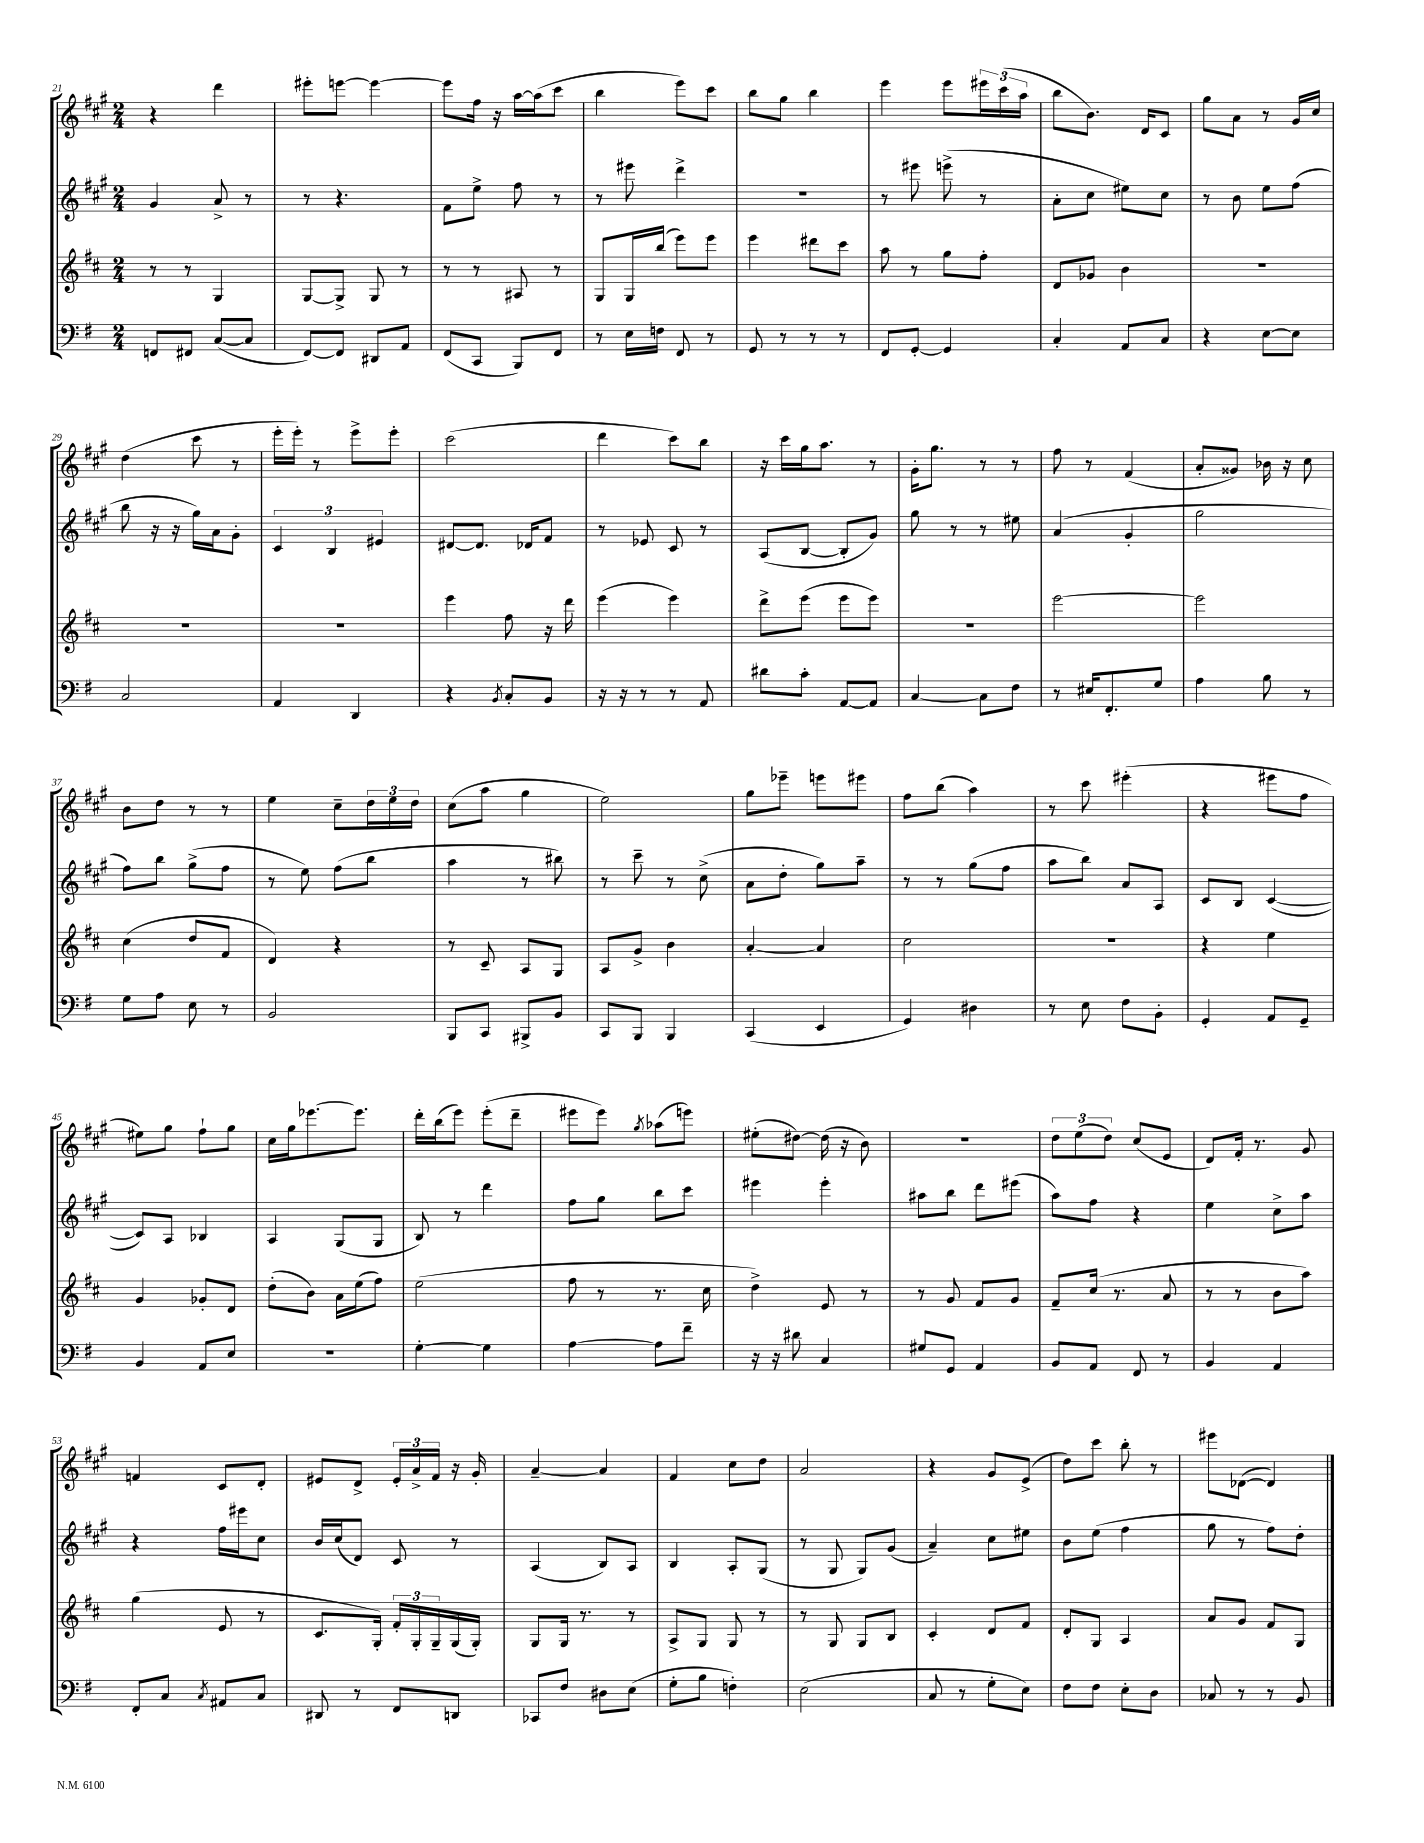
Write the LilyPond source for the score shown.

<<
\new StaffGroup <<
\new Staff = "s0" {
    \clef treble \key a \major \numericTimeSignature \time 2/4
    r4 d'''4 |
    eis'''8-. e'''8~ e'''4~ |
    e'''8 fis''16 r16 a''16~ a''16( cis'''8 |
    b''4 e'''8) cis'''8 |
    b''8 gis''8 b''4 |
    e'''4 e'''8 \tuplet 3/2 { eis'''16 cis'''16( a''16 } |
    b''8 b'8.) d'16 cis'8 |
    gis''8 a'8 r8 gis'16 cis''16 |
    d''4( cis'''8 r8 |
    e'''16-. e'''16-.) r8 e'''8-> e'''8-. |
    cis'''2( |
    d'''4 cis'''8) b''8 |
    r16 cis'''16 gis''16 a''8. r8 |
    gis'16-. gis''8. r8 r8 |
    fis''8 r8 fis'4( |
    a'8-. gisis'8) bes'16 r16 cis''8 |
    b'8 d''8 r8 r8 |
    e''4 cis''8-- \tuplet 3/2 { d''16 e''16 d''16 } |
    cis''8( a''8 gis''4 |
    e''2) |
    gis''8 ees'''8-- e'''8 eis'''8 |
    fis''8 b''8( a''4) |
    r8 cis'''8 eis'''4-.( |
    r4 eis'''8 fis''8 |
    eis''8) gis''8 fis''8-! gis''8 |
    cis''16 gis''16 ees'''8.~ ees'''8. |
    d'''16-. b''16( e'''8) e'''8-.( d'''8-- |
    eis'''8 eis'''8) \acciaccatura { gis''8 } aes''8( e'''8) |
    eis''8-.( dis''8~) dis''16( r16 b'8) |
    r2 |
    \tuplet 3/2 { d''8 e''8( d''8) } cis''8( e'8 |
    d'8) fis'16-. r8. gis'8 |
    f'4 cis'8 d'8-. |
    eis'8 d'8-> \tuplet 3/2 { eis'16-. a'16-> fis'16 } r16 gis'16-. |
    a'4~-- a'4 |
    fis'4 cis''8 d''8 |
    a'2 |
    r4 gis'8 e'8->( |
    d''8) cis'''8 b''8-. r8 |
    eis'''8 des'8~( des'4) \bar "|." |
}
\new Staff = "s1" {
    \clef treble \key a \major \numericTimeSignature \time 2/4
    gis'4 a'8-> r8 |
    r8 r4. |
    fis'8 e''8-> fis''8 r8 |
    r8 eis'''8 d'''4-> |
    R2 |
    r8 eis'''8 e'''8->( r8 |
    a'8-. cis''8 eis''8) cis''8 |
    r8 b'8 e''8 fis''8( |
    b''8 r16 r16 gis''16) a'16 gis'8-. |
    \tuplet 3/2 { cis'4 b4 eis'4 } |
    dis'8~ dis'8. des'16 fis'8 |
    r8 ees'8 cis'8 r8 |
    a8( b8~ b8-. gis'8) |
    gis''8 r8 r8 eis''8 |
    a'4( gis'4-. |
    gis''2 |
    fis''8) b''8 gis''8->( fis''8 |
    r8 e''8) fis''8( b''8 |
    a''4 r8 bis''8) |
    r8 cis'''8-- r8 cis''8->( |
    a'8 d''8-. gis''8) a''8-- |
    r8 r8 gis''8( fis''8 |
    a''8 b''8) a'8 a8 |
    cis'8 b8 cis'4~( |
    cis'8) a8 bes4 |
    a4 gis8( gis8 |
    b8) r8 d'''4 |
    fis''8 gis''8 b''8 cis'''8 |
    eis'''4 eis'''4-. |
    ais''8 b''8 d'''8 eis'''8( |
    a''8) fis''8 r4 |
    e''4 cis''8-> a''8 |
    r4 fis''16 eis'''16 cis''8 |
    b'16 cis''16( d'8) cis'8 r8 |
    a4( b8) a8 |
    b4 a8-. gis8( |
    r8 gis8 gis8) gis'8( |
    a'4--) cis''8 eis''8 |
    b'8 e''8( fis''4 |
    gis''8 r8 fis''8) d''8-. \bar "|." |
}
\new Staff = "s2" {
    \clef treble \key d \major \numericTimeSignature \time 2/4
    r8 r8 g4 |
    g8~ g8-> g8 r8 |
    r8 r8 ais8 r8 |
    g8 g16 b''16( e'''8) e'''8 |
    e'''4 dis'''8 cis'''8 |
    a''8 r8 g''8 fis''8-. |
    d'8 ges'8 b'4 |
    R2 |
    R2 |
    R2 |
    e'''4 fis''8 r16 d'''16 |
    e'''4( e'''4) |
    d'''8-> e'''8( e'''8 e'''8) |
    r2 |
    e'''2~ |
    e'''2 |
    cis''4( d''8 fis'8 |
    d'4) r4 |
    r8 cis'8-- a8 g8 |
    a8 g'8-> b'4 |
    a'4~-. a'4 |
    cis''2 |
    r2 |
    r4 e''4 |
    g'4 ges'8-. d'8 |
    d''8-.( b'8) a'16 e''16( fis''8) |
    e''2( |
    fis''8 r8 r8. cis''16 |
    d''4->) e'8 r8 |
    r8 g'8 fis'8 g'8 |
    fis'8-- cis''16( r8. a'8 |
    r8 r8 b'8 a''8) |
    g''4( e'8 r8 |
    cis'8. g16-.) \tuplet 3/2 { fis'16-. g16-. g16-- } g16( g16-.) |
    g8 g16 r8. r8 |
    a8-> g8 g8 r8 |
    r8 g8 g8 b8 |
    cis'4-. d'8 fis'8 |
    d'8-. g8 a4 |
    a'8 g'8 fis'8 g8 \bar "|." |
}
\new Staff = "s3" {
    \clef bass \key g \major \numericTimeSignature \time 2/4
    f,8 fis,8 c8~( c8 |
    fis,8~) fis,8 dis,8 a,8 |
    fis,8( c,8 b,,8) fis,8 |
    r8 e16 f16 fis,8 r8 |
    g,8 r8 r8 r8 |
    fis,8 g,8~-. g,4 |
    c4-. a,8 c8 |
    r4 e8~ e8 |
    c2 |
    a,4 d,4 |
    r4 \acciaccatura { b,8 } c8-. b,8 |
    r16 r16 r8 r8 a,8 |
    dis'8 c'8-. a,8~ a,8 |
    c4~ c8 fis8 |
    r8 eis16 fis,8.-. g8 |
    a4 b8 r8 |
    g8 a8 e8 r8 |
    b,2 |
    b,,8 c,8 bis,,8-> b,8 |
    c,8 b,,8 b,,4 |
    c,4( e,4 |
    g,4) dis4 |
    r8 e8 fis8 b,8-. |
    g,4-. a,8 g,8-- |
    b,4 a,8 e8 |
    r2 |
    g4~-. g4 |
    a4~ a8 fis'8-- |
    r16 r16 dis'8 c4 |
    gis8 g,8 a,4 |
    b,8 a,8 fis,8 r8 |
    b,4 a,4 |
    fis,8-. c8 \acciaccatura { c8 } ais,8 c8 |
    dis,8 r8 fis,8 d,8 |
    ces,8 fis8 dis8 e8( |
    g8-. b8 f4-.) |
    e2( |
    c8 r8 g8-. e8) |
    fis8 fis8 e8-. d8 |
    ces8 r8 r8 b,8 \bar "|." |
}
>>
>>
\layout { \context { \Score currentBarNumber = #21 } }
